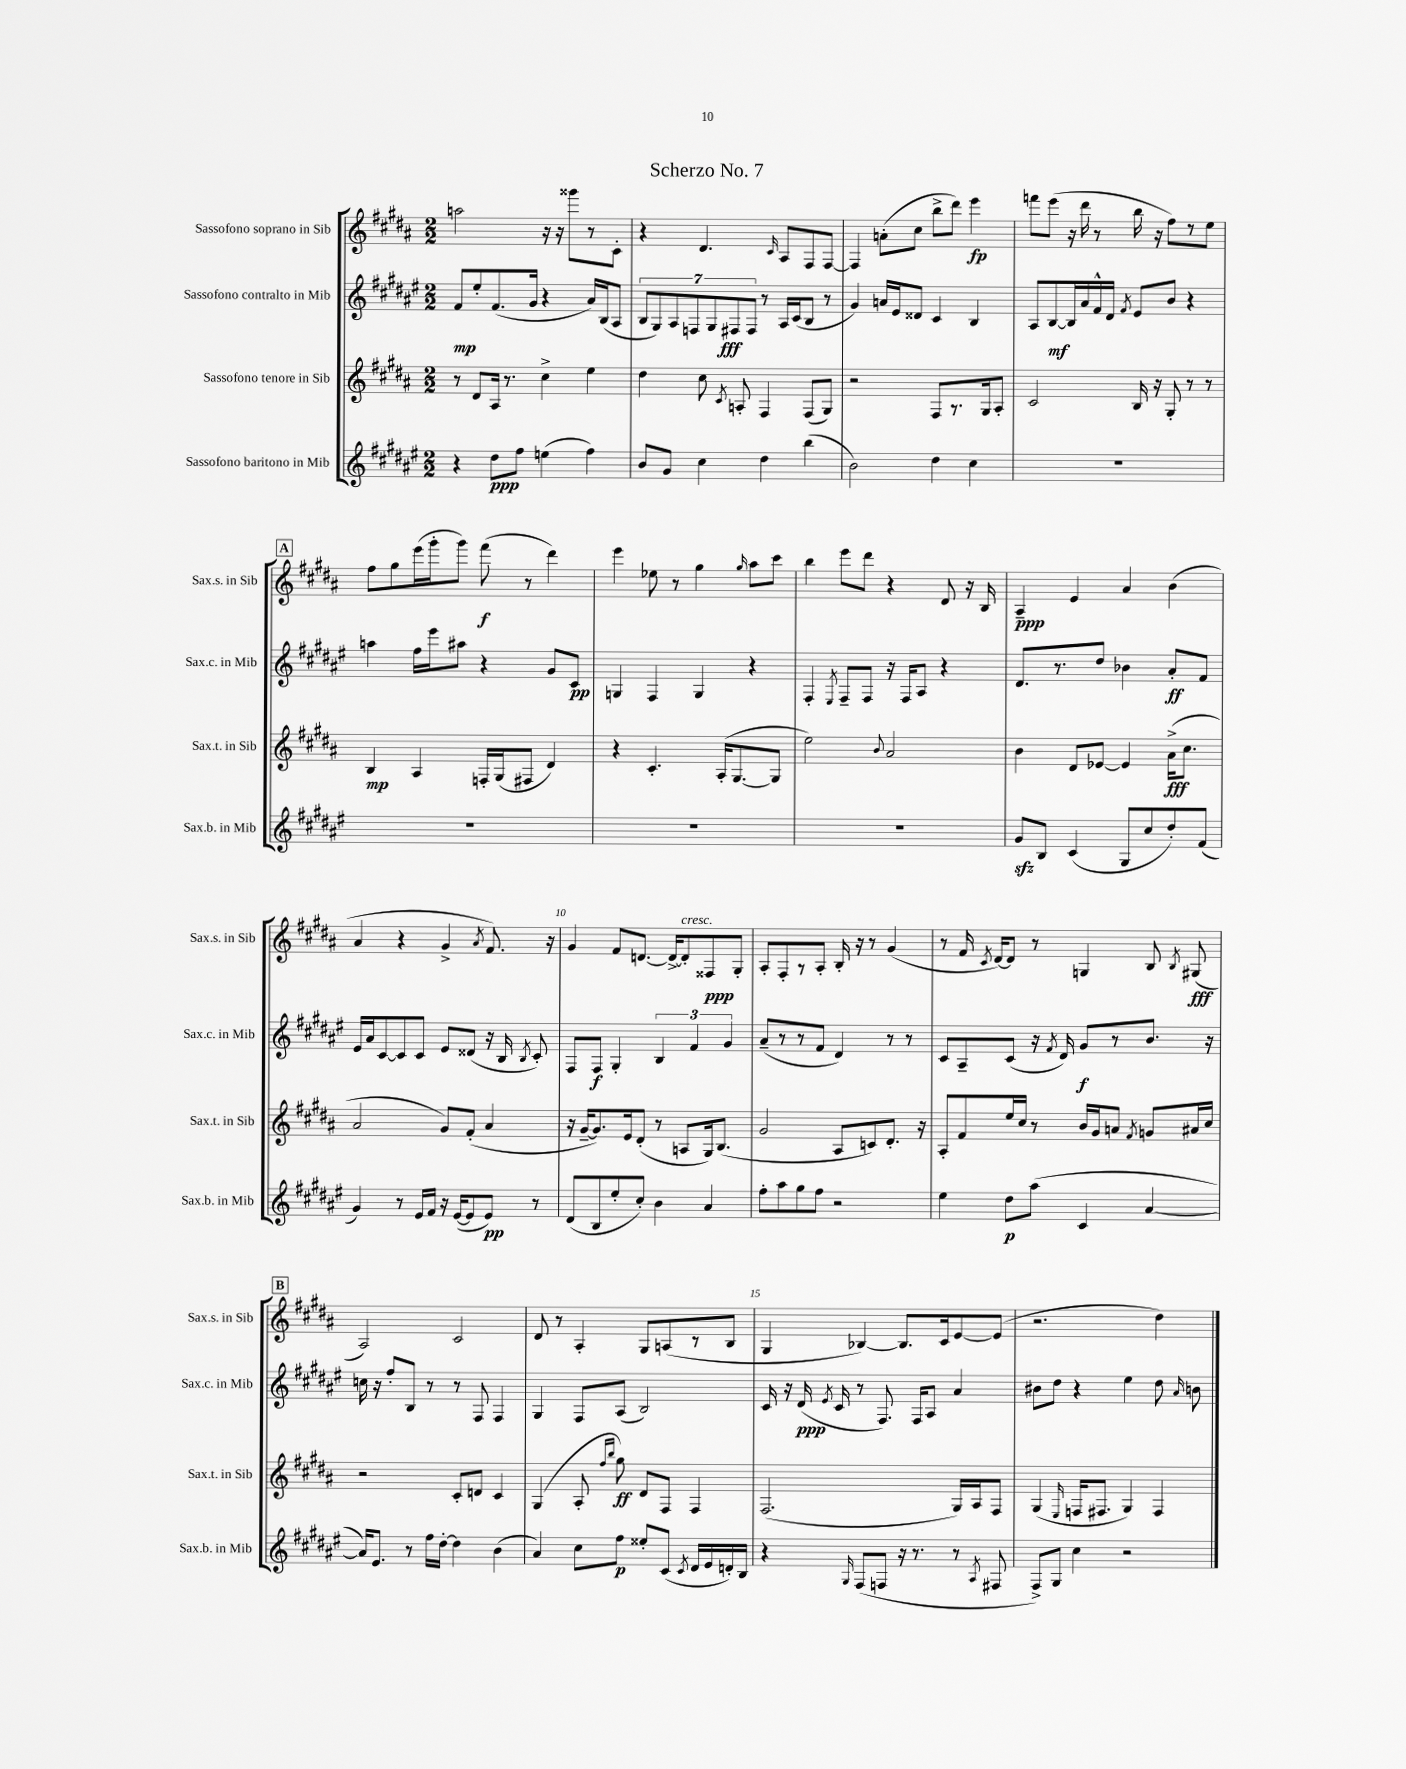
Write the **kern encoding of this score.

**kern	**kern	**kern	**kern
*staff4	*staff3	*staff2	*staff1
*clefG2	*clefG2	*clefG2	*clefG2
*k[f#c#g#d#a#e#]	*k[f#c#g#d#a#]	*k[f#c#g#d#a#e#]	*k[f#c#g#d#a#]
*M2/2	*M2/2	*M2/2	*M2/2
4r	8r	8f#	2aa
.	8d#	8ee#'	.
8dd#	16A#	(8.f#	.
.	8.r	.	.
8ff#	.	.	.
.	.	16g#	.
(4ee	4cc#^	4r	16r
.	.	.	16r
.	.	.	8ggg##
4ff#)	4ee	16a#)	8r
.	.	(16B	.
.	.	8A#	8c#'
=	=	=	=
8b	4dd#	14B	4r
.	.	14G#)	.
8g#	.	.	.
.	.	14A#	.
.	.	14F	.
4cc#	8cc#	.	4.d#
.	.	14G#	.
.	.	14F#	.
.	8qc#	.	.
.	8A'	.	.
.	.	14F#	.
4dd#	4F#	8r	.
.	.	.	16qqc#
.	.	16A#	8A#
.	.	(16c#	.
(4bb	(8F#	8B	8F#
.	8G#)	8r	[8F#
=	=	=	=
2b)	2r	4g#)	4F#]
.	.	16a	(8a'
.	.	16e#	.
.	.	8d##	8cc#
4dd#	8F#	4c#	8bb^
.	8.r	.	8ddd#)
4cc#	.	4B	4eee
.	16G#	.	.
.	8A#'	.	.
=	=	=	=
1r	2c#	8A#	8fff
.	.	[8B	(8eee
.	.	16B]	16r
.	.	16a#	16ddd#
.	.	16f#^^	8r
.	.	16d#	.
.	.	8qf#	.
.	16B	8e#	16bb
.	16r	.	16r
.	8G#'	8b	8ff#)
.	8r	4r	8r
.	8r	.	8ee
=	=	=	=
1r	4B	4aa	8ff#
.	.	.	8gg#
.	4A#	16ff#	(16eee
.	.	16eee#	16ggg#'
.	.	8aa#	8ggg#)
.	16F'	4r	(8fff#
.	(16G#	.	.
.	8F#	.	8r
.	4d#)	8g#	4ddd#)
.	.	8c#	.
=	=	=	=
1r	4r	4G	4eee
.	4.c#'	4F#	8ee-
.	.	.	8r
.	.	4G	4gg#
.	(16A#'	.	.
.	[8.G#	.	.
.	.	.	16qqgg#
.	.	4r	8aa#
.	8G#]	.	8ccc#
=	=	=	=
1r	2ee)	4F#'	4bb
.	.	8qE#	.
.	.	8F#~	8eee
.	.	8F#	8ddd#
.	8qqb	.	.
.	2a#	16r	4r
.	.	16F#	.
.	.	8A#	.
.	.	4r	8d#
.	.	.	16r
.	.	.	16B
=	=	=	=
8g#	4b	8.d#	4A#~
8B	.	.	.
.	.	8.r	.
(4c#	8d#	.	4e
.	[8e-	8dd#	.
8G#	4e-]	4b-	4a#
8cc#	.	.	.
8dd#')	(16a#^	8a#'	(4b
.	8.cc#	.	.
(8f#	.	8f#	.
=	=	=	=
4g#)	2a#	16e#	4a#
.	.	16a#	.
.	.	[8c#	.
8r	.	8c#]	4r
16e#	.	8c#	.
16f#	.	.	.
16r	8g#)	8e#	4g#^
([16e#	.	.	.
8e#]	(8f#'	(8d##	.
.	.	.	8qa#
8e#)	4a#	16r	8.f#)
.	.	16B	.
.	.	8qB	.
8r	.	8c#')	.
.	.	.	16r
=	=	=	=
(8d#	16r	8F#	4g#
.	[16g#~	.	.
8B	8.g#])	8F#	.
8ee#'	.	4G#'	8f#
.	16e	.	.
8cc#')	(8d#'	.	[8.d
4b	8r	6B	.
.	.	.	16d^_
.	8A	.	8d']
.	.	6f#	.
4a#	16G#)	.	8F##
.	(8.B	.	.
.	.	6g#	.
.	.	.	8G#'
=	=	=	=
8ff#'	2g#	(8a#~	8A#'
8aa#	.	8r	8F#'
8gg#	.	8r	8r
8ff#	.	8f#	8A#'
2r	8A#	4d#)	16B'
.	.	.	16r
.	8c)	.	8r
.	8.d#'	8r	(4g#
.	.	8r	.
.	16r	.	.
=	=	=	=
4ee#	8A#'	8c#	8r
.	8f#	8A#~	16f#
.	.	.	8qc#
.	.	.	[16d#)
8dd#	16ee	(8c#	8d#]
.	16cc#	.	.
(8aa#	8r	16r	8r
.	.	8qf#	.
.	.	16d#)	.
4c#	16b	8g#	4G
.	16g#	.	.
.	8a	8r	.
.	8qf#	.	.
[4a#	8g	8.b	8B
.	.	.	8qB
.	16a#	.	(8G#
.	16cc#	16r	.
=	=	=	=
16a#])	2r	16cc	2A#)
8.e#	.	16r	.
.	.	8ff#'	.
8r	.	8B	.
16ff#	.	8r	.
[16dd#'	.	.	.
4dd#]	8c#'	8r	2c#
.	8d	8F#	.
(4b	4c#	4F#	.
=	=	=	=
4a#)	(4G#	4G#	8d#
.	.	.	8r
8cc#	8A#'	8F#	4A#'
.	16qqff#	.	.
.	16qqbb	.	.
8ff#	8gg#)	(8A#	.
8ee##'	8d#	2B)	8G#
(8c#	8F#	.	(8A
8qc#	.	.	.
16d#	4F#	.	8r
16e#	.	.	.
16d')	.	.	8B
16B	.	.	.
=	=	=	=
4r	(2.F#	16c#	4G#
.	.	16r	.
.	.	(16d#	.
.	.	8qe#	.
.	.	16c#	.
16qqG#	.	.	.
(8F#	.	8r	[4B-)
8F	.	8.F#)	.
16r	.	.	8.B-]
8.r	.	16F#	.
.	.	8A#	.
.	.	.	16c#
8r	16G#)	4a#	[8e
.	16A#	.	.
8qA#	.	.	.
8F#	8F#	.	(8e]
=	=	=	=
8F#^)	(4G#	8b#	2.r
8G#	.	8dd#	.
.	16qqE	.	.
4cc#	16F	4r	.
.	8.F#	.	.
2r	4G#)	4ee#	.
.	4F#	8dd#	4dd#)
.	.	16qqa#	.
.	.	8b	.
==	==	==	==
*-	*-	*-	*-
